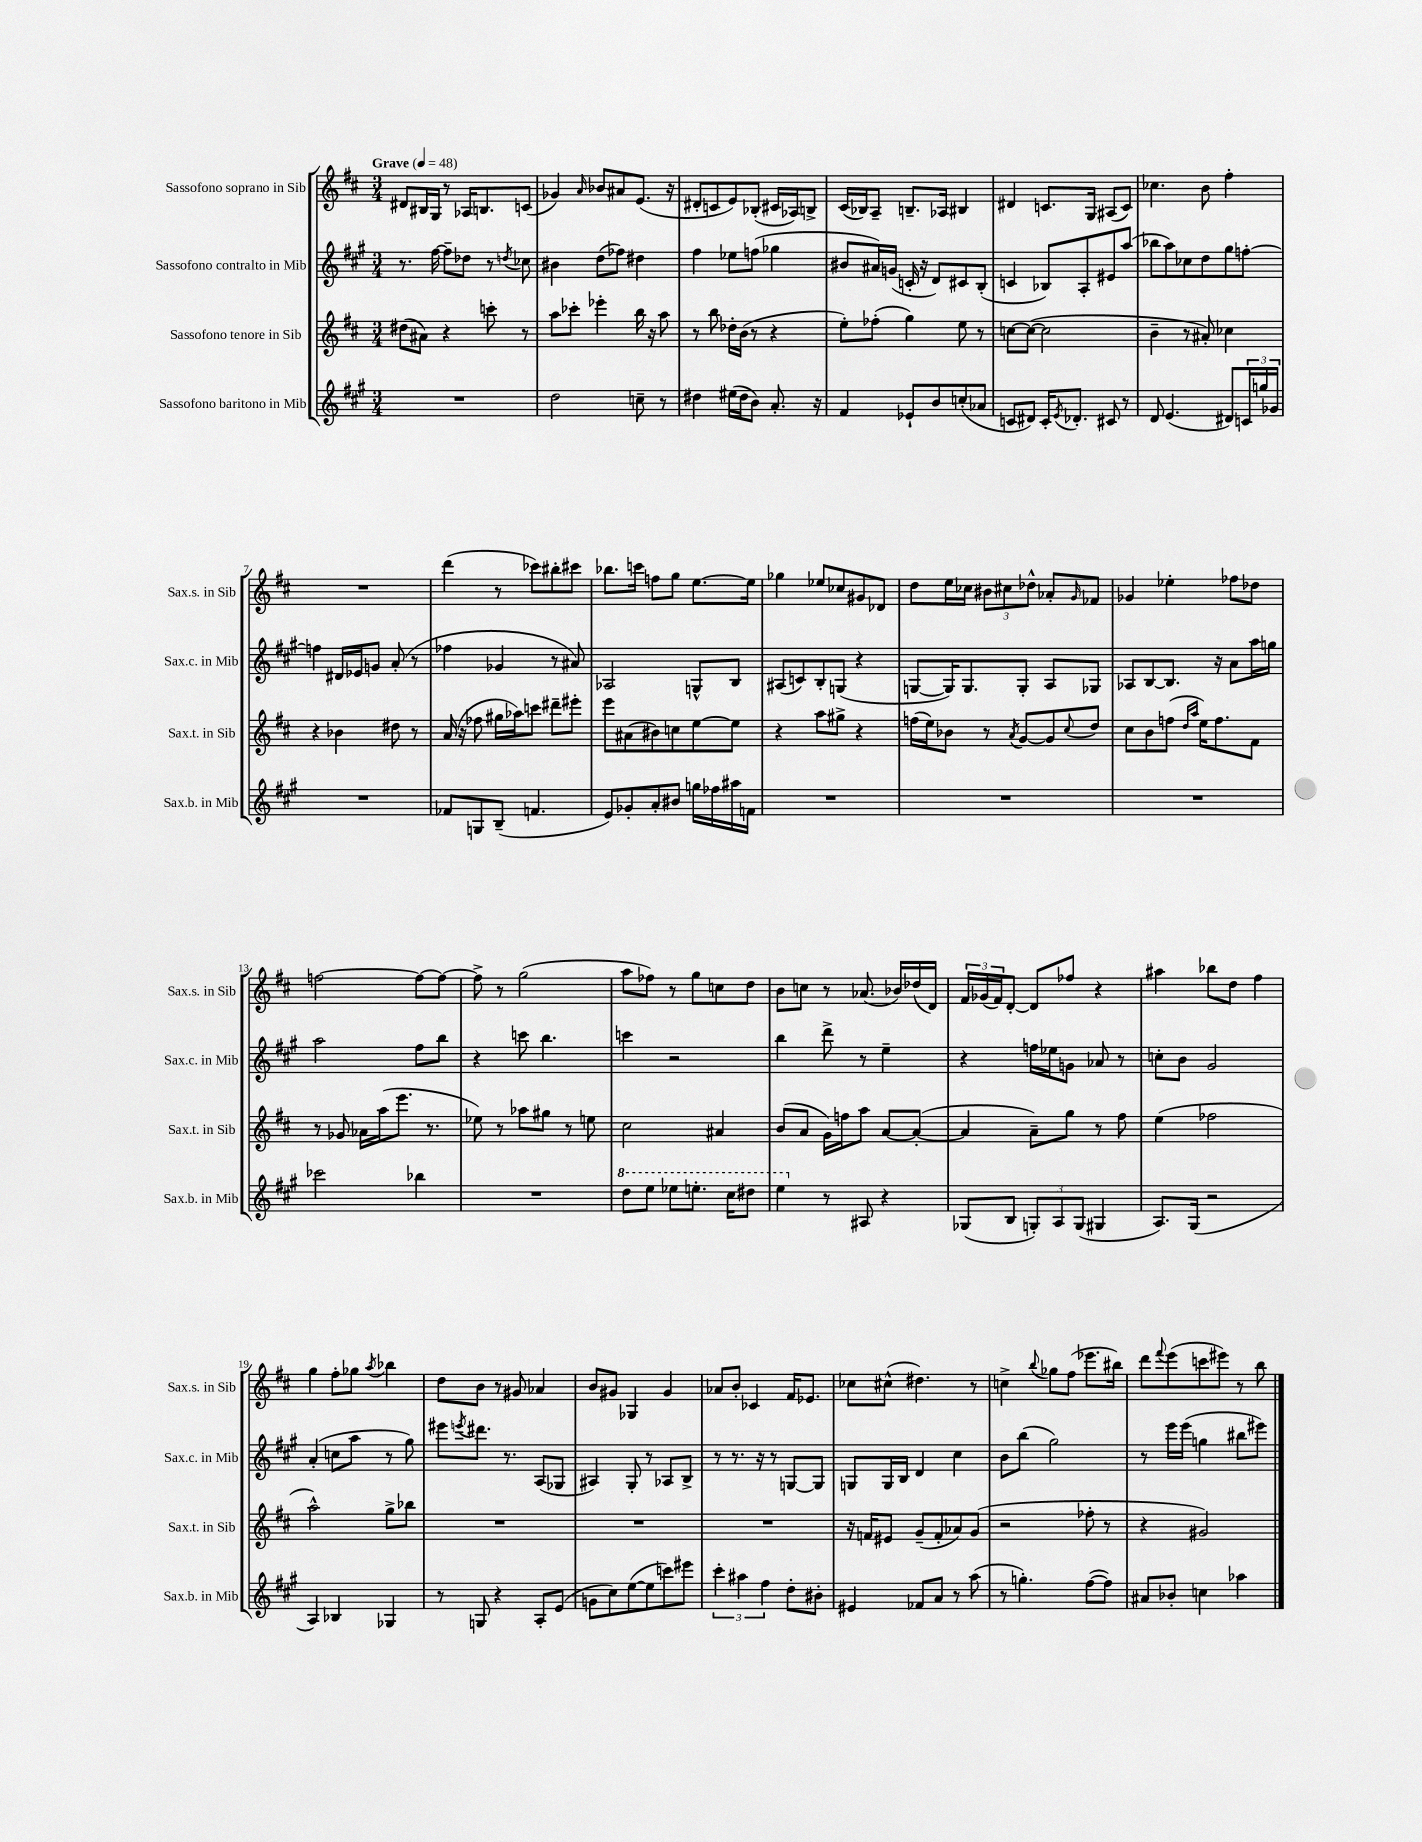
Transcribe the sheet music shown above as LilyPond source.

<<
\new StaffGroup <<
\new Staff = "s0" \with { instrumentName = "Sassofono soprano in Sib" shortInstrumentName = "Sax.s. in Sib" } {
    \clef treble \key d \major \numericTimeSignature \time 3/4 \tempo "Grave" 4 = 48
    dis'8 bis16 g16 r8 aes16 b8. c'8( |
    ges'4) \grace { a'16 } bes'8 ais'8 e'8.( r16 |
    dis'8-. c'8 e'8) bes8-.( cis'16 aes16) b8-> |
    cis'16( bes16) a8-- b8.-- aes16 bis4 |
    dis'4 c'8. g16 ais8( c'8) |
    ces''4. b'8 fis''4-. |
    R2. |
    d'''4( r8 ces'''8) bis''8-. cis'''8 |
    bes''8. c'''16 f''8 g''8 e''8.~ e''16 |
    ges''4 ees''8 ces''8 gis'8 des'8 |
    d''8 e''16 ces''16 \tuplet 3/2 { bis'8 cis''8 des''8-^ } aes'8-. \grace { g'16 } fes'8 |
    ges'4 ees''4-. fes''8 des''8 |
    f''2~ f''8~ f''8~ |
    f''8-> r8 g''2( |
    a''8 fes''8) r8 g''8 c''8 d''8 |
    b'8 c''8 r8 aes'8.( bes'16) des''16( d'16) |
    \tuplet 3/2 { fis'16 ges'16( fis'16) } d'8~-. d'8 fes''8 r4 |
    ais''4 bes''8 d''8 fis''4 |
    g''4 fis''8-. ges''8 \acciaccatura { a''8 } bes''4 |
    d''8 b'8 r8 gis'8 aes'4 |
    b'8 gis'8 ges4 gis'4 |
    aes'8 b'8-. ces'4 fis'16 ees'8. |
    ces''8 cis''8-^( dis''4.) r8 |
    c''4-> \appoggiatura { b''8 } ges''8 fis''8( ees'''8. bis''16) |
    d'''8 \appoggiatura { fis'''8 } e'''8( c'''8 eis'''8) r8 b''8 \bar "|." |
}
\new Staff = "s1" \with { instrumentName = "Sassofono contralto in Mib" shortInstrumentName = "Sax.c. in Mib" } {
    \clef treble \key a \major \numericTimeSignature \time 3/4
    r8. fis''16~ fis''8-- des''8 r8 \acciaccatura { d''8 } ces''8 |
    bis'4 d''8( fes''8) dis''4 |
    fis''4 ees''8 f''8( ges''4 |
    bis'8 ais'16) g'16( c'16-. r16 d'8) cis'8 b8-.( |
    c'4 bes8) a8-. eis'8 a''8( |
    bes''8 a''8) ces''8 d''8 gis''8 f''8~-. |
    f''4 dis'16 ees'16 g'8 a'8-.( r8 |
    fes''4 ges'4 r8 ais'8) |
    aes2 g8-^ b8 |
    ais8( c'8) b8-. g8( r4 |
    g8~ g16) g8. g8-. a8 ges8 |
    aes8 b8~ b8. r16 a'8 a''16 g''16 |
    a''2 fis''8 b''8 |
    r4 c'''8 b''4. |
    c'''4 r2 |
    b''4 d'''8-> r8 e''4-- |
    r4 f''16 ees''16 g'8 aes'8 r8 |
    c''8-. b'8 gis'2 |
    a'4-.( c''8 a''8 r8 gis''8) |
    eis'''8 \acciaccatura { e'''8 } dis'''8. r8. a8( ges8 |
    ais4) gis8-. r8 aes8 b8-> |
    r8 r8. r16 r8 g8~ g8 |
    g8 g16 b16 d'4 cis''4 |
    b'8 b''8( gis''2) |
    r8 e'''16 e'''16( g''4 bis''8 eis'''8) \bar "|." |
}
\new Staff = "s2" \with { instrumentName = "Sassofono tenore in Sib" shortInstrumentName = "Sax.t. in Sib" } {
    \clef treble \key d \major \numericTimeSignature \time 3/4
    dis''8( ais'8) r4 c'''8-. r8 |
    a''8 ces'''8-. ees'''4-. b''16 r16 a''8 |
    r8 b''8 des''16-. b'16( r8 r4 |
    e''8-.) fes''8-.( g''4) e''8 r8 |
    c''8~ c''8~( c''2 |
    b'4-- r8 ais'8-.) ces''4 |
    r4 bes'4 dis''8 r8 |
    a'16( r16 fes''8 gis''16 aes''16) c'''8 dis'''8-- eis'''8-. |
    e'''8 ais'8( bis'8) c''8 e''8~ e''8 |
    r4 a''8 gis''8-> r4 |
    f''16( e''16) bes'8 r8 \acciaccatura { a'8 } g'8~ g'8 \appoggiatura { cis''8 } d''8 |
    cis''8 b'8 f''8( \grace { d''16 a''16 } e''16) f''8. fis'8 |
    r8 ges'8 aes'16 a''16( e'''8. r8. |
    ees''8) r8 aes''8 gis''8 r8 e''8 |
    cis''2 ais'4 |
    b'8( a'8 g'16) f''16 a''8 a'8~ a'8~-.( |
    a'4 a'8--) g''8 r8 fis''8 |
    e''4( fes''2 |
    a''2-^) g''8-> bes''8 |
    R2. |
    R2. |
    R2. |
    r16 f'16 eis'8 g'8--( f'8-. aes'8) g'8( |
    r2 fes''8-. r8 |
    r4 gis'2) \bar "|." |
}
\new Staff = "s3" \with { instrumentName = "Sassofono baritono in Mib" shortInstrumentName = "Sax.b. in Mib" } {
    \clef treble \key a \major \numericTimeSignature \time 3/4
    R2. |
    d''2 c''8-- r8 |
    dis''4 eis''16( dis''16 b'8) a'8.-. r16 |
    fis'4 ees'8-! b'8 c''8-.( aes'8 |
    c'8 dis'8) c'16-. \acciaccatura { e'8 } des'8.-. cis'8 r8 |
    d'8 e'4.( dis'8) \tuplet 3/2 { c'16 g''16 ges'16 } |
    R2. |
    fes'8 g8 b8--( f'4. |
    e'8) ges'8-. a'8-. bis'8 g''16 fes''16 ais''16 f'16 |
    R2. |
    R2. |
    R2. |
    ces'''2 bes''4 |
    R2. |
    \ottava #1 d'''8 e'''8 ees'''8 e'''8.-. cis'''16 dis'''8 |
    e'''4 \ottava #0 r8 ais8 r4 |
    ges8( b8 \tuplet 3/2 { g8-.) a8 g8( } gis4 |
    a8.) gis16( r2 |
    a4) bes4 ges4 |
    r8 g8 r4 a8-. e'8( |
    g'8 cis''8) e''8~( e''8 c'''8) eis'''8 |
    \tuplet 3/2 { cis'''4-. ais''4 fis''4 } d''8-. bis'8-. |
    eis'4 fes'8 a'8 r8 a''8( |
    r8 g''4.-.) fis''8~( fis''8) |
    ais'8 bes'8-. c''4 aes''4 \bar "|." |
}
>>
>>
